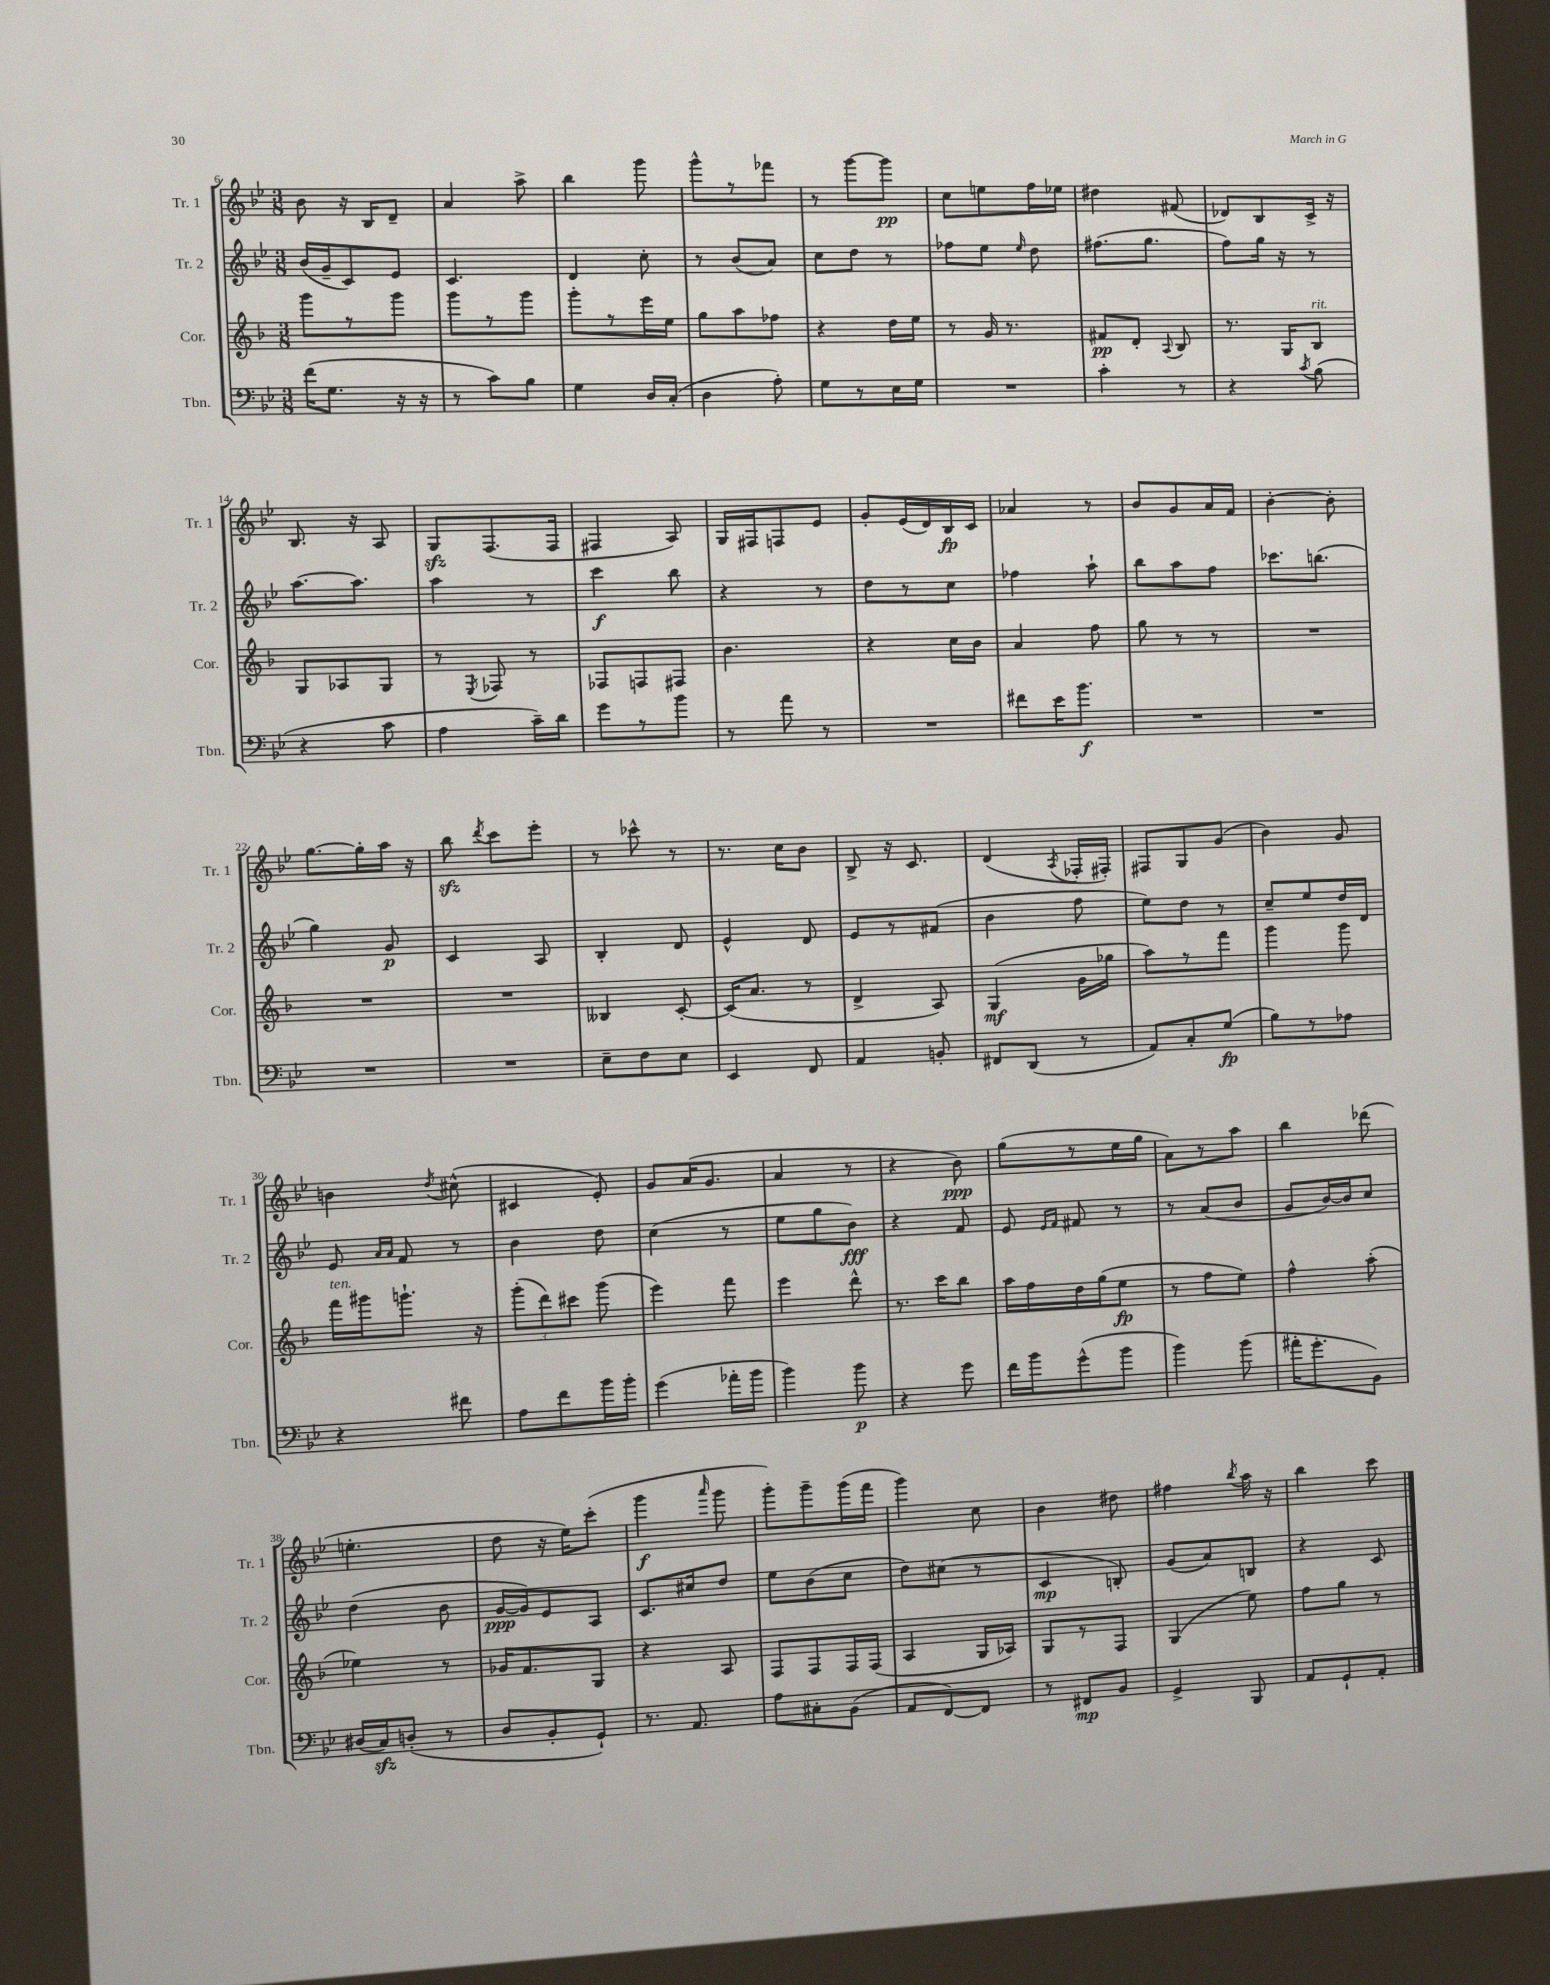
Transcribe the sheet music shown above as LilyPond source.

<<
\new StaffGroup <<
\new Staff = "s0" \with { instrumentName = "Tr. 1" shortInstrumentName = "Tr. 1" } {
    \clef treble \key bes \major \numericTimeSignature \time 3/8
    \autoBeamOff bes'8 r16 bes16[ d'8]-- |
    a'4 a''8-> |
    bes''4 g'''8 |
    g'''8[-^ r8 fes'''8] |
    r8 g'''8[~ g'''8]\pp |
    c''8[ e''8 f''16 ees''16] |
    dis''4 fis'8( |
    des'8[) bes8 c'16]-> r16 |
    bes8. r16 a8 |
    g8[\sfz f8.( f16] |
    fis4 a8) |
    g16[ fis16 f8 ees'8] |
    g'8[-. ees'16( d'16) bes16\fp c'16] |
    aes'4 r8 |
    bes'8[ g'8 a'16 f'16] |
    bes'4~-. bes'8-. |
    g''8.[~ g''16-. a''16] r16 |
    bes''8\sfz \acciaccatura { d'''8 } c'''8[ ees'''8]-. |
    r8 ces'''8-^ r8 |
    r8. c''16[ bes'8] |
    bes8-> r16 c'8. |
    d'4( \acciaccatura { a8 } fes16[-. fis16]-.) |
    fis8[ g8 g'8]( |
    bes'4) g'8 |
    b'4 \acciaccatura { d''8 } cis''8-^( |
    cis'4 ees'8-.) |
    g'8[ a'16( g'8.] |
    a'4 r8 |
    r4 bes'8\ppp) |
    g''8[( r8 ees''16 g''16] |
    a'8[) r8 a''8] |
    bes''4 des'''8( |
    e''4.-. |
    d''8 r16 ees''16[) c'''8]-.( |
    g'''4\f \grace { a'''16 } g'''8 |
    g'''8[-.) g'''8-- g'''16( f'''16] |
    g'''4) c''8 |
    bes'4 dis''8 |
    fis''4 \acciaccatura { bes''8 } a''16 r16 |
    bes''4 c'''8 \bar "|." |
}
\new Staff = "s1" \with { instrumentName = "Tr. 2" shortInstrumentName = "Tr. 2" } {
    \clef treble \key bes \major \numericTimeSignature \time 3/8
    \autoBeamOff bes'16[( g'16-- c'8) ees'8] |
    c'4. |
    d'4 c''8-. |
    r8 bes'8[( a'8]) |
    c''8[ d''8] r8 |
    fes''8[ ees''8] \grace { ees''16 } d''8 |
    fis''8.[( g''8.] |
    f''8[) g''16] r16 r8 |
    a''8.[~ a''8.] |
    a''4 r8 |
    c'''4\f bes''8 |
    r4 r8 |
    d''8[ r8 c''8] |
    fes''4 a''8-! |
    bes''8[ a''8 f''8] |
    ces'''8.[ b''8.]( |
    g''4) g'8\p |
    c'4 a8 |
    bes4-. d'8 |
    ees'4-^ d'8 |
    ees'8[ r8 fis'8]( |
    bes'4 f''8 |
    ees''8[) d''8] r8 |
    c''8[-- ees''8 d''16 d'16] |
    ees'8 \grace { a'16[ a'16] } f'8 r8 |
    bes'4 d''8 |
    c''4( r8 |
    ees''8[ g''8 bes'8]\fff) |
    r4 f'8 |
    ees'8 \grace { ees'16[ f'16] } fis'8 r8 |
    r8 a'8[( bes'8] |
    g'8[ bes'16~) bes'16 c''8] |
    d''4( bes'8 |
    g'16[~\ppp g'16) ees'8 a8] |
    c'8.[ cis''16 d''8] |
    ees''8[ bes'8( c''8] |
    d''8[) cis''8]( r8 |
    c'4\mp b8-.) |
    g'8[( a'8) b8] |
    r4 c'8 \bar "|." |
}
\new Staff = "s2" \with { instrumentName = "Cor." shortInstrumentName = "Cor." } {
    \clef treble \key f \major \numericTimeSignature \time 3/8
    \autoBeamOff g'''8[ r8 g'''8] |
    g'''8[ r8 g'''8] |
    g'''8[-. r8 e'''16 e''16] |
    g''8[ a''8 fes''8] |
    r4 d''16[ e''16] |
    r8 g'16 r8. |
    fis'8[\pp d'8]-. \appoggiatura { a8 } bes8 |
    r8. g16[ bes8]^\markup { \italic "rit." } |
    g8[ aes8 g8] |
    r8 \acciaccatura { e8 } fes8 r8 |
    fes8[ f8 fis8] |
    bes'4. |
    r4 c''16[ bes'16] |
    a'4 f''8 |
    g''8 r8 r8 |
    R4. |
    R4. |
    R4. |
    beses4 c'8~-. |
    c'16[( a'8.] r8 |
    d'4-> a8) |
    g4\mf( g'16[ ges''16] |
    a''8[) r8 f'''8] |
    g'''4 g'''8 |
    f'''16[^\markup { \italic "ten." } gis'''16 g'''8.]-! r16 |
    \tuplet 3/2 { g'''8[-.( d'''8) cis'''8] } g'''8( |
    e'''4) f'''8 |
    e'''4 d'''8-^ |
    r8. c'''16[ bes''8] |
    a''16[ f''16 d''16 g''16( e''8]\fp |
    r8 f''8[ e''8]) |
    f''4-^ a''8-.( |
    ees''4) r8 |
    ges'16[ f'8. g8] |
    r4 a8 |
    f8[ f8 f16 f16]( |
    a4 g16[ aes16]) |
    g8[ r8 f8] |
    g4( e''8) |
    f''8[ g''8] r8 \bar "|." |
}
\new Staff = "s3" \with { instrumentName = "Tbn." shortInstrumentName = "Tbn." } {
    \clef bass \key bes \major \numericTimeSignature \time 3/8
    \autoBeamOff f'16[( g8.] r16 r16 |
    r8 c'8[) bes8] |
    g4 d16[ c16]-.( |
    d4 a8-.) |
    g8[ r8 ees16 g16] |
    R4. |
    c'4-. r8 |
    r4 \acciaccatura { c'8 } bes8( |
    r4 c'8 |
    a4 c'16[--) d'16] |
    g'8[ r8 bes'8] |
    r8 a'8 r8 |
    R4. |
    fis'8[ ees'16 bes'8.]\f |
    R4. |
    R4. |
    R4. |
    R4. |
    ees8[-- f8 ees8] |
    ees,4 f,8 |
    a,4 b,8-. |
    fis,8[ d,8]( r8 |
    a,8[) c8-. g8]\fp( |
    bes8[) r8 aes8] |
    r4 fis'8 |
    a8[ f'8 bes'16 bes'16]-. |
    g'4( aes'16[-. bes'16] |
    bes'4) bes'8\p |
    r4 g'8 |
    f'16[ bes'16 g'8-^( bes'8] |
    bes'4) bes'8( |
    ais'16[-. g'8.-. bes,8]) |
    dis16[( c16\sfz) d8]-.( r8 |
    d8[ bes,8-. g,8]-!) |
    r8. a,8. |
    a8[ cis8-. bes,8]( |
    a,8[ f,8~) f,8] |
    r8 fis,8[\mp bes,8] |
    g,4-> bes,,8 |
    a,8[ g,8-! a,8]-. \bar "|." |
}
>>
>>
\layout { \context { \Score currentBarNumber = #6 } }
